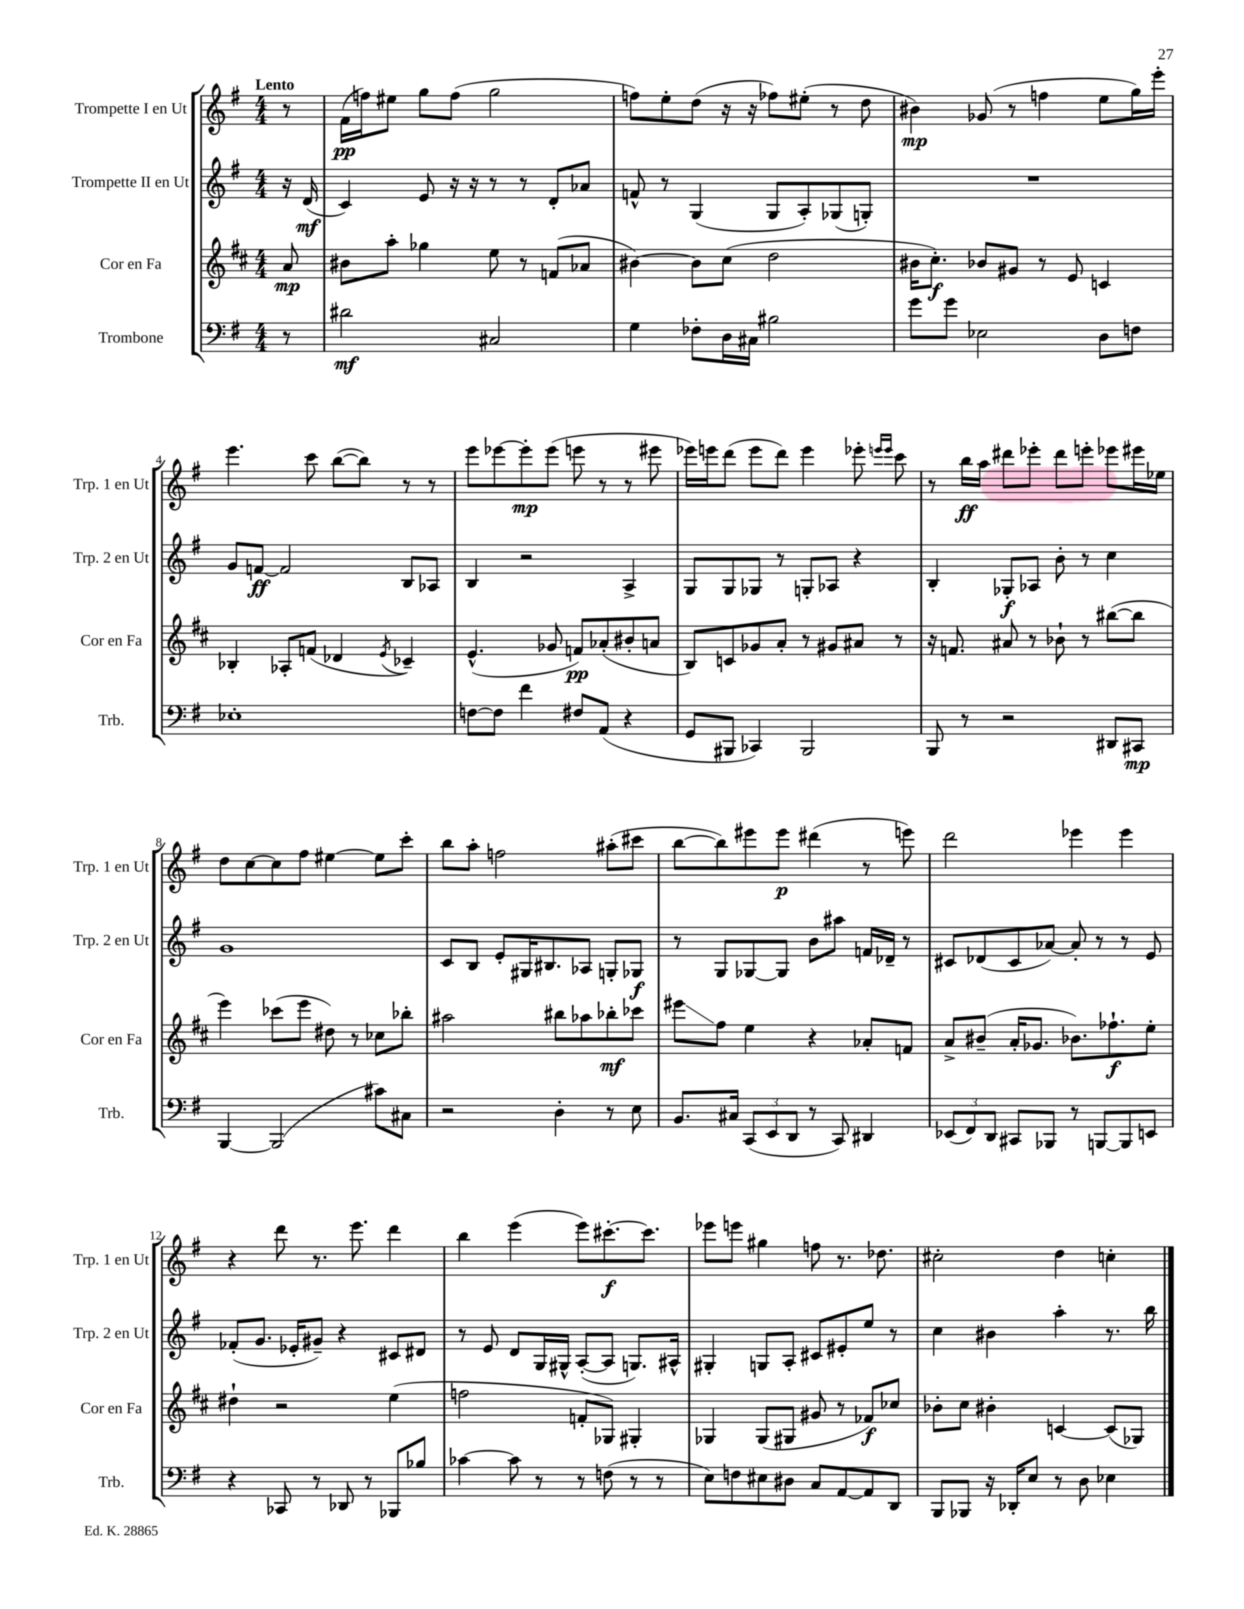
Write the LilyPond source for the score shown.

<<
\new StaffGroup <<
\new Staff = "s0" \with { instrumentName = "Trompette I en Ut" shortInstrumentName = "Trp. 1 en Ut" } {
    \clef treble \key g \major \numericTimeSignature \time 4/4 \partial 8 \tempo "Lento"
    r8 |
    fis'16\pp( f''16) eis''8 g''8 f''8( g''2 |
    f''8) e''8-. d''8( r16 r16 fes''8) eis''8-.( r8 d''8 |
    bis'4\mp) ges'8( r8 f''4 e''8 g''16) e'''16-. |
    e'''4. c'''8 b''8~( b''8) r8 r8 |
    e'''8 ees'''8~ ees'''8-.\mp ees'''8( e'''8 r8 r8 eis'''8 |
    ees'''16) e'''16 d'''8( e'''8 d'''8) e'''4 ees'''8-. \grace { e'''16 e'''16 } c'''8 |
    r8 b''16\ff a''16 dis'''8 ees'''8-. dis'''8 e'''8-. ees'''8 eis'''16 ees''16 |
    d''8 c''8~ c''8 fis''8 eis''4~ eis''8 c'''8-. |
    b''8 a''8-. f''2 ais''8-.( cis'''8 |
    b''8~ b''8) eis'''8 eis'''8\p dis'''4( r8 e'''8) |
    d'''2 ees'''4 ees'''4 |
    r4 d'''8 r8. e'''8. d'''4 |
    b''4 e'''4( e'''8) cis'''8.~-.\f cis'''8. |
    ees'''8 e'''8 gis''4 f''8 r8. des''8. |
    cis''2-. d''4 c''4-. \bar "|." |
}
\new Staff = "s1" \with { instrumentName = "Trompette II en Ut" shortInstrumentName = "Trp. 2 en Ut" } {
    \clef treble \key g \major \numericTimeSignature \time 4/4 \partial 8
    r16 d'16\mf( |
    c'4) e'8 r16 r16 r8 r8 d'8-. aes'8 |
    f'8-^ r8 g4( g8 a8-.) ges8( g8-.) |
    R1 |
    g'8 f'8~\ff f'2 b8 aes8 |
    b4 r2 a4-> |
    g8 g8 ges8 r8 g8-. aes8 r4 |
    b4-. ges8-.\f aes8 b'8-. r8 c''4 |
    g'1 |
    c'8 b8 e'8-. gis16 bis8. aes8 g8-. ges8\f |
    r8 g8 ges8~ ges8 b'8 ais''8 f'16 des'16-- r8 |
    cis'8 des'8( cis'8 aes'8~) aes'8-. r8 r8 e'8 |
    fes'8-.( g'8. ees'16-. gis'8--) r4 cis'8 dis'8 |
    r8 e'8 d'8 g16 gis16-^ a8~-.( a8 g8.) ais16-^ |
    gis4-. g8 a8-. cis'8 eis'8-. e''8 r8 |
    c''4 bis'4 a''4-. r8. b''16 \bar "|." |
}
\new Staff = "s2" \with { instrumentName = "Cor en Fa" shortInstrumentName = "Cor en Fa" } {
    \clef treble \key d \major \numericTimeSignature \time 4/4 \partial 8
    a'8\mp |
    bis'8 a''8-. ges''4 e''8 r8 f'8( aes'8 |
    bis'4~) bis'8 cis''8( d''2 |
    bis'16 cis''8.-.\f) bes'8 gis'8 r8 e'8 c'4 |
    bes4-. aes8-. f'8( des'4 \acciaccatura { e'8 } ces'4--) |
    e'4.-^( ges'8 f'8\pp) aes'8-.( bis'8-. a'8 |
    b8) c'8 ges'8 a'8-. r8 gis'8 ais'8 r8 |
    r16 f'8. ais'8 r8 bes'8-! r8 bis''8~( bis''8 |
    e'''4) ces'''8( e'''8 dis''8) r8 ces''8 bes''8-. |
    ais''2 bis''8 aes''8 bes''8-.\mf ces'''8 |
    eis'''8\glissando fis''8 e''4 r4 aes'8-. f'8 |
    a'8-> bis'8--( a'16-. ges'8. bes'8.) fes''8.-!\f e''8-. |
    dis''4-! r2 e''4( |
    f''2 f'8-. ges8) gis4-. |
    ges4 ges8( gis8 gis'8 r8 fes'8\f) ces''8 |
    bes'8-. cis''8 bis'4-. c'4~ c'8( ges8) \bar "|." |
}
\new Staff = "s3" \with { instrumentName = "Trombone" shortInstrumentName = "Trb." } {
    \clef bass \key g \major \numericTimeSignature \time 4/4 \partial 8
    r8 |
    dis'2\mf cis2 |
    g4 fes8-. d16 cis16 bis2 |
    g'8 g'8 ees2 d8 f8 |
    ees1-. |
    f8~ f8 fis'4 fis8 a,8( r4 |
    g,8 bis,,8 ces,4) bis,,2 |
    b,,8 r8 r2 dis,8 cis,8\mp |
    b,,4~ b,,2( cis'8) cis8 |
    r2 d4-. r8 e8 |
    b,8. cis16 \tuplet 3/2 { c,8( e,8 d,8 } r8 c,8) dis,4 |
    \tuplet 3/2 { ees,8( fis,8) d,8 } cis,8 bes,,8 r8 b,,8~ b,,8 e,8 |
    r4 ces,8 r8 des,8 r8 bes,,8 bes8 |
    ces'4~ ces'8 r8 r8 f8( r8 r8 |
    e8) f8 eis8 dis8 c8 a,8~ a,8 d,8 |
    b,,8 bes,,8 r16 des,16-. e8 r8 d8 ees4 \bar "|." |
}
>>
>>
